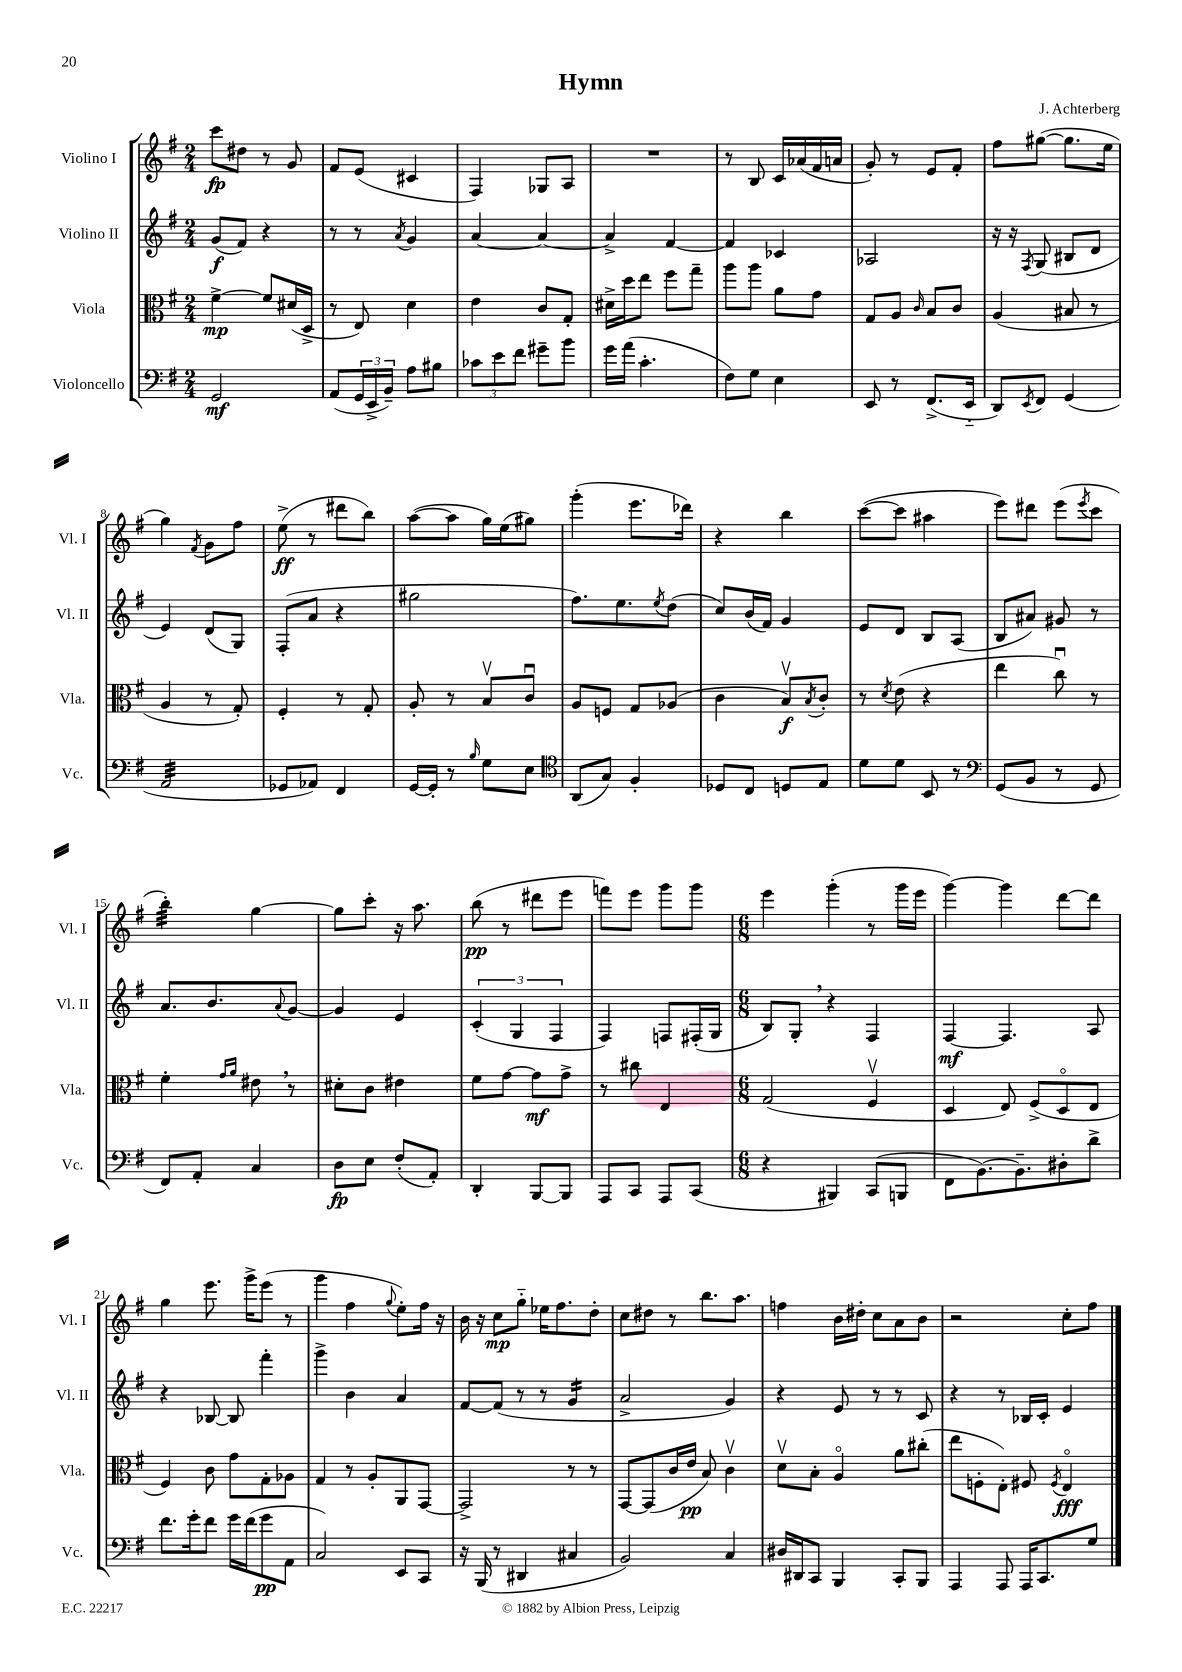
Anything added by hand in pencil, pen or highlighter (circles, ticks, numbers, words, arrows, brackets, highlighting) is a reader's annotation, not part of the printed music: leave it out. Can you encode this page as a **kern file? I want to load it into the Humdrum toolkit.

**kern	**kern	**kern	**kern
*staff4	*staff3	*staff2	*staff1
*clefF4	*clefC3	*clefG2	*clefG2
*k[f#]	*k[f#]	*k[f#]	*k[f#]
*M2/4	*M2/4	*M2/4	*M2/4
2GG/	[4f#^\	(8g/L	8ccc\L
.	.	8f#/J)	8dd#\J
.	8f#/]L	4r	8r
.	(16d#/L	.	8g/
.	16D^/JJ	.	.
=	=	=	=
(8AA/L	8r	8r	8f#/L
24GG/L	8E/)	8r	(8e/J
24EE^/	.	.	.
24BB~/JJ)	.	.	.
.	.	8qa/	.
8A\L	4d\	4g/	4c#/
8B#\J	.	.	.
=	=	=	=
12c-\L	4e\	[4a/	4F#/)
12e\	.	.	.
12f#\J	.	.	.
8g#~\L	8c/L	4a/_	8G-/L
8b\J	8G'/J	.	8A/J
=	=	=	=
16g\LL	16d#^\LL	4a^/]	2r
(16a\JJ	16dd\J	.	.
4.c'\	8ee\J	.	.
.	8ff#\L	[4f#/	.
.	8gg~\J	.	.
=	=	=	=
8F#\L)	8aa\L	4f#/]	8r
8G\J	8aa\J	.	8B/
4E\	8a\L	4c-/	16c/LL
.	.	.	(16a-/
.	8g\J	.	16f#/
.	.	.	16a/JJ
=	=	=	=
8EE/	8G/L	2A-/	8g'/)
8r	8A/J	.	8r
.	16qqc/	.	.
(8.FF#^/L	8B/L	.	8e/L
.	8c/J	.	8f#'/J
16EE'~/Jk	.	.	.
=	=	=	=
8DD/L)	(4A/	16r	8ff#\L
.	.	16r	.
8qEE/	.	8qF#/	.
8FF#/J	.	(8G/	([8gg#\J
(4GG/	8B#/	8B#/L	8.gg#\]L
.	8r	8d/J	.
.	.	.	16ee\Jk
=	=	=	=
2AA/	4A/	4e/)	4gg\)
.	.	.	8qf#/
.	8r	(8d/L	8g\L
.	8G'/)	8G/J)	8ff#\J
=	=	=	=
8GG-/L	4F#'/	(8F#'/L	(8ee^\
8AA-/J)	.	8a/J	8r
4FF#/	8r	4r	8ddd#\L
.	8G'/	.	8bb\J)
=	=	=	=
[16GG/LL	8A'/	2gg#\	([8aa\L
16GG'/]JJ	.	.	.
8r	8r	.	8aa\]J
16qqB/	.	.	.
8G\L	8Bv/L	.	16gg\LL)
.	.	.	(16ee\J
8E\J	8cu/J	.	8gg#\J)
=	=	=	=
*clefC4	*	*	*
(8AA/L	8A/L	8.ff#\L)	(4ggg'\
8G/J)	8F/J	.	.
.	.	8.ee\	.
4F#'/	8G/L	.	8.eee\L
.	.	8qee/	.
.	(8A-/J	(8dd\J	.
.	.	.	16ddd-\Jk)
=	=	=	=
8D-/L	4c\	8cc/L)	4r
8C/J	.	(16b/L	.
.	.	16f#/JJ)	.
8D/L	8Bv/L)	4g/	4bb\
.	8qB/	.	.
8E/J	8c'/J	.	.
=	=	=	=
8d\L	8r	8e/L	([8ccc\L
.	8qd/	.	.
8d\J	(8e\	8d/J	8ccc\]J
8BB/	4r	8B/L	4aa#\
8r	.	(8A/J	.
=	=	=	=
*clefF4	*	*	*
(8GG/L	4ee\	8B/L	8eee\L)
8BB/J	.	8a#/J)	8ddd#\J
8r	8ccu\)	8g#/	(8eee\L
.	.	.	8qeee/
8GG/	8r	8r	8ccc\J
=	=	=	=
8FF#/L)	4f#'\	8.a/L	4bb'\)
8AA'/J	.	.	.
.	.	8.b/	.
.	16qqg/LL	.	.
.	16qqa/JJ	.	.
4C/	8e#\	.	[4gg\
.	.	8qqa/	.
.	8r	[8g/J	.
=	=	=	=
8D\L	8d#'\L	4g/]	8gg\]L
8E\J	8c\J	.	8ccc'\J
(8F#'/L	4e#\	4e/	16r
.	.	.	8.aa\
8AA'/J)	.	.	.
=	=	=	=
4DD'/	8f#\L	(6c'/	(8bb\
.	[8g\J	.	8r
.	.	6G/	.
[8BBB/L	8g\]L	.	8ddd#\L
.	.	6F#/	.
8BBB/]J	8g^\J	.	8eee\J
=	=	=	=
8AAA/L	8r	4F#/)	8fff\L)
8CC/J	8cc#\	.	8eee\J
8AAA/L	4E/	8F/L	8ggg\L
(8CC/J	.	(16F#'/L	8ggg\J
.	.	16G/JJ	.
=	=	=	=
*M6/8	*M6/8	*M6/8	*M6/8
4r	(2G/	8B/L)	4eee\
.	.	8G'/J	.
4BBB#/)	.	4r	(4ggg'\
(8CC/L	4F#v/	4F#/	8r
8BBB/J	.	.	16ggg\LL
.	.	.	16eee\JJ
=	=	=	=
8FF#\L	4D/	[4F#/	[4ggg\)
[8.BB\)	.	.	.
.	8E/)	4.F#/]	4ggg\]
8.BB~\]	.	.	.
.	(8F#^/L	.	.
8D#'\	8Do/	.	[8ddd\L
8d^\J	8E/J	8A/	8ddd\]J
=	=	=	=
8.f#\L	4F#/)	4r	4gg\
16g'\k	.	.	.
8f#\J	8c\	[8B-/	8.eee\
16g\LL	8g\L	8B-/]	.
(16f#\J	.	.	16ggg^\LK
8g\	8G'\	4fff#'\	(8eee\J
8AA\J	8A-\J	.	8r
=	=	=	=
2C/)	4G/	4ggg^\	4ggg\
.	8r	4b\	4ff#\
.	8A'/L	.	.
.	.	.	8qqgg/
8EE/L	8AA/	4a/	8ee'\L)
8CC/J	[8GG/J	.	16ff#\Jk
.	.	.	16r
=	=	=	=
16r	2GG^/]	[8f#/L	16b\
(16BBB/	.	.	16r
8r	.	(8f#/]J	8cc\L
4DD#/	.	8r	8gg'~\J
.	.	8r	16ee-\LK
.	.	.	8.ff#\
4C#/	8r	4g/	.
.	8r	.	8dd'\J
=	=	=	=
2BB/)	[8GG/L	2a^/	8cc\L
.	(8GG/]	.	8dd#\J
.	16c/L	.	8r
.	16e/JJ	.	.
.	8B/)	.	8.bb\L
4C/	4cv\	4g/)	.
.	.	.	8.aa\J
=	=	=	=
16D#/LL	8dv\L	4r	4ff\
16DD#/J	.	.	.
8CC/J	8B'\J	.	.
4BBB/	4Ao/	8e/	16b\LL
.	.	.	16dd#'\JJ
.	.	8r	8cc\L
8CC'/L	8a\L	8r	8a\
8BBB/J	(8cc#'\J	8c/	8b\J
=	=	=	=
4AAA/	8ee\L	4r	2r
.	8F'\	.	.
8AAA/	8E'\J)	8r	.
16AAA/LK	8F#/	16B-/LL	.
8.CC/	.	16c'/JJ	.
.	8qF#/	.	.
.	4Eo/	4e/	8cc'\L
8G/J	.	.	8ff#\J
==	==	==	==
*-	*-	*-	*-
